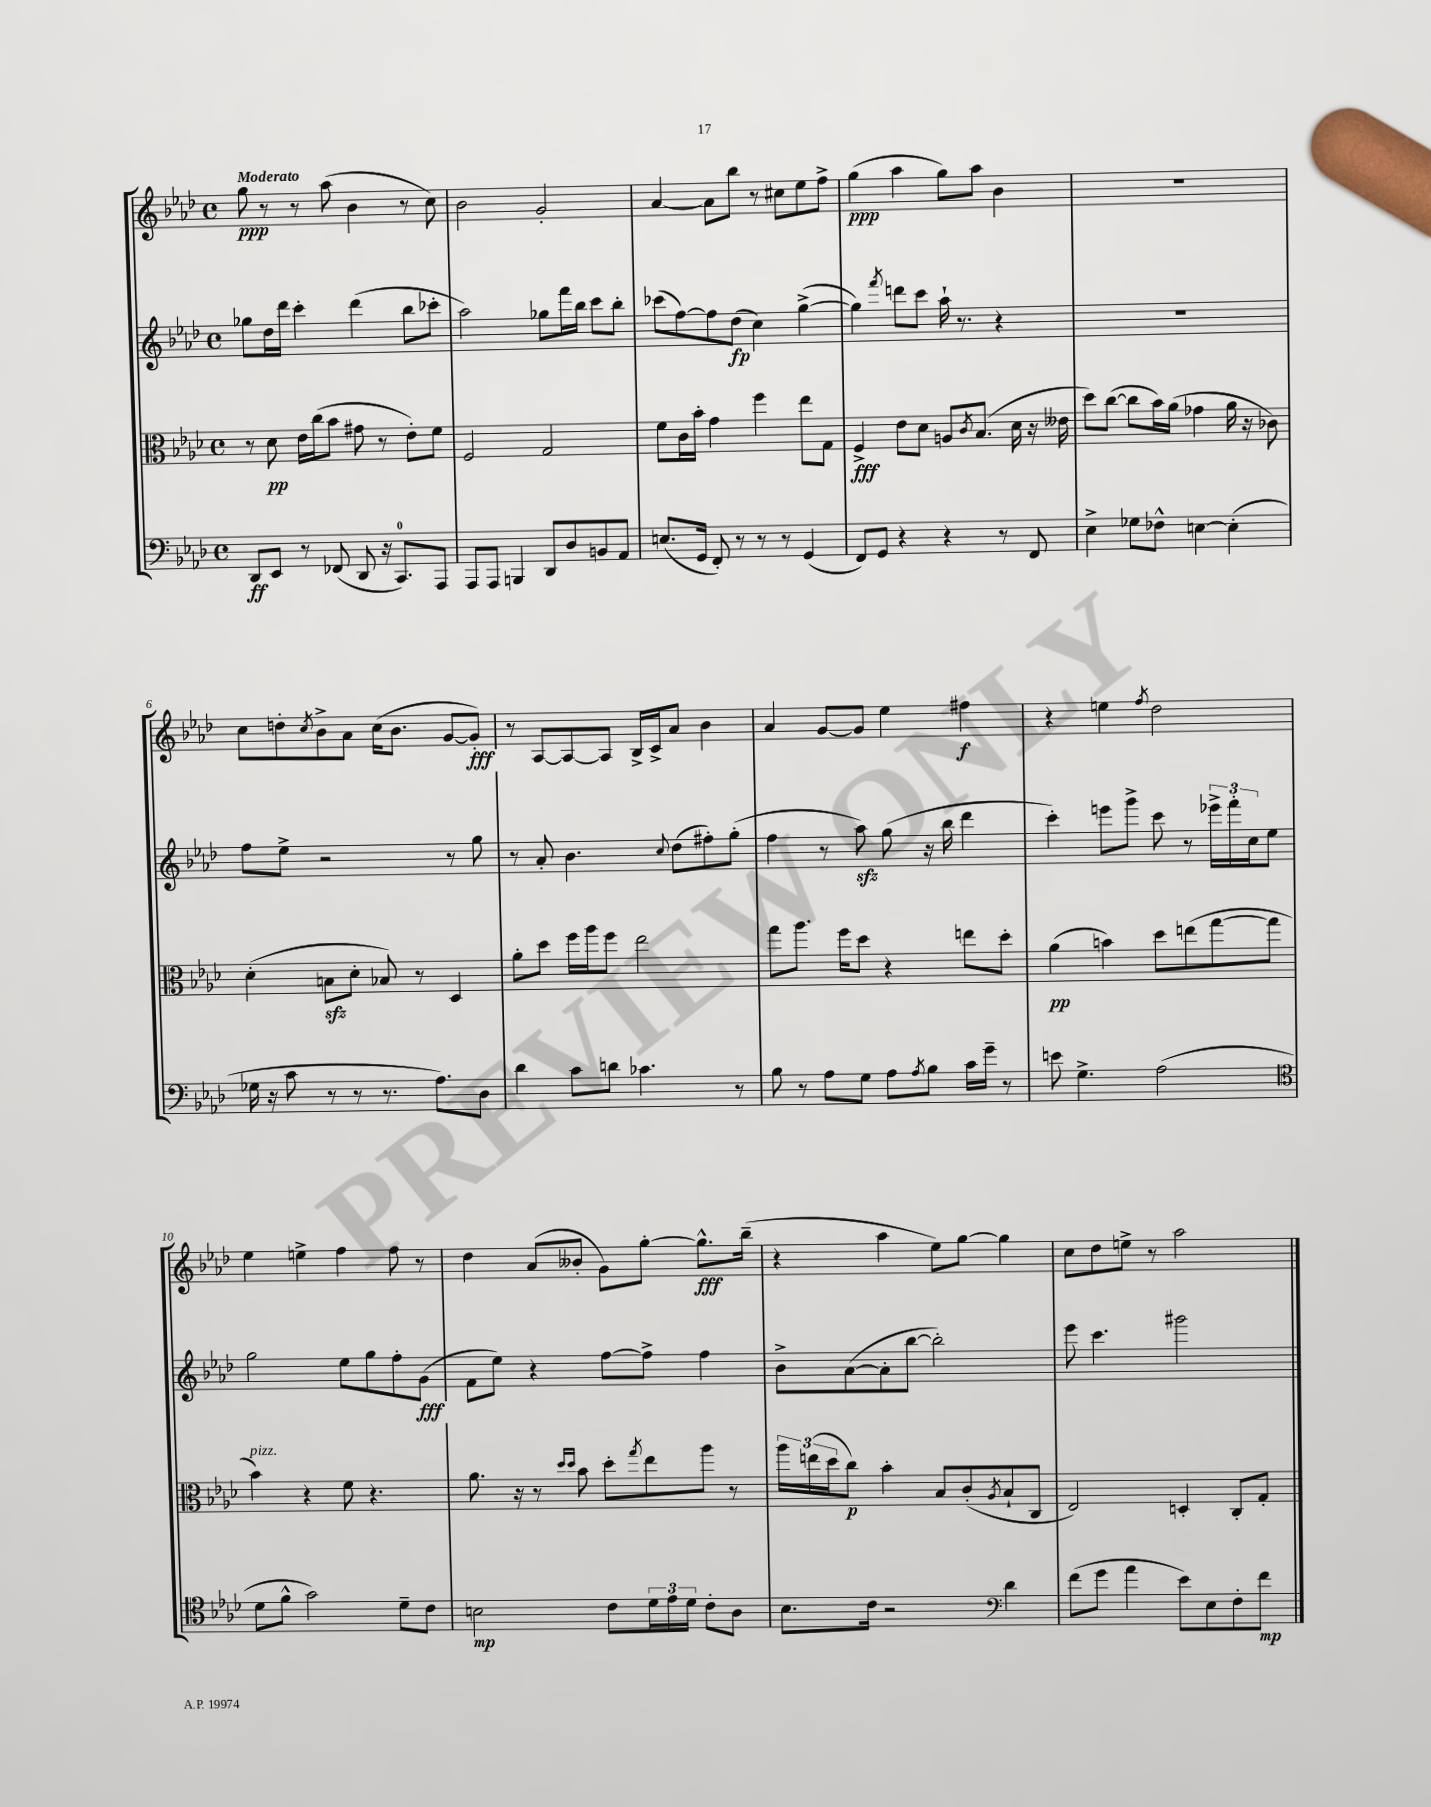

**kern	**dynam	**kern	**dynam	**kern	**dynam	**kern	**dynam
*part4	*part4	*part3	*part3	*part2	*part2	*part1	*part1
*staff4	*staff4	*staff3	*staff3	*staff2	*staff2	*staff1	*staff1
*clefF4	*	*clefC3	*	*clefG2	*	*clefG2	*
*k[b-e-a-d-]	*	*k[b-e-a-d-]	*	*k[b-e-a-d-]	*	*k[b-e-a-d-]	*
*M4/4	*	*M4/4	*	*M4/4	*	*M4/4	*
*met(c)	*	*met(c)	*	*met(c)	*	*met(c)	*
=1	=1	=1	=1	=1	=1	=1	=1
!	!	!	!	!	!	!LO:TX:a:B:t=Moderato	!
8DD-/L	ff	8r	.	8gg-X\L	.	8gg\	ppp
8EE-/J	.	8d-\	pp	16dd-\L	.	8r	.
.	.	.	.	16ddd-\JJ	.	.	.
8r	.	16e-\LL	.	4ccc'\	.	8r	.
.	.	(16cc\J	.	.	.	.	.
(8FF-X/	.	8b-\J	.	.	.	(8aa-\	.
8DD-/	.	8g#X\	.	(4ddd-\	.	4b-\	.
16r	.	8r	.	.	.	.	.
8.CC/L)	.	.	.	.	.	.	.
.	.	8e-'\L)	.	8bb-\L	.	8r	.
8AAA-/J	.	8f\J	.	8ccc-X'\J	.	8cc\)	.
=2	=2	=2	=2	=2	=2	=2	=2
8AAA-/L	.	2F/	.	2aa-\)	.	2b-\	.
8AAA-/J	.	.	.	.	.	.	.
4BBBn/	.	.	.	.	.	.	.
8DD-/L	.	2G/	.	8gg-X\L	.	2g'/	.
8D-/	.	.	.	16fff\L	.	.	.
.	.	.	.	16bb-\JJ	.	.	.
8BBn/	.	.	.	8ccc\L	.	.	.
8AA-/J	.	.	.	8bb-'\J	.	.	.
=3	=3	=3	=3	=3	=3	=3	=3
(8.En/L	.	8f\L	.	(8ccc-X\L	.	[4a-/	.
.	.	16c\L	.	[8ff\)	.	.	.
16GG/Jk	.	16b-'\JJ	.	.	.	.	.
8FF'/)	.	4g\	.	8ff\]	.	8a-\L]	.
8r	.	.	.	(8dd-\J	fp	8bb-\J	.
8r	.	4ff\	.	4cc\)	.	8r	.
8r	.	.	.	.	.	8cc#X\L	.
(4GG/	.	8ee-\L	.	([4gg^\	.	8ee-\	.
.	.	8G\J	.	.	.	8ff^\J	.
=4	=4	=4	=4	=4	=4	=4	=4
8FF/L)	.	4F^/	fff	4gg\])	.	(4gg\	ppp
8GG/J	.	.	.	.	.	.	.
.	.	.	.	8qfff/	.	.	.
4r	.	8e-\L	.	8dddn\L	.	4aa-\	.
.	.	8d-\J	.	8ccc\J	.	.	.
4r	.	8An/L	.	16aa-`\	.	8gg\L)	.
.	.	.	.	8.r	.	.	.
.	.	8qc/	.	.	.	.	.
.	.	(8.B-/J	.	.	.	8aa-\J	.
8r	.	.	.	4r	.	4b-\	.
.	.	16d-\	.	.	.	.	.
8FF/	.	16r	.	.	.	.	.
.	.	16e--X\	.	.	.	.	.
=5	=5	=5	=5	=5	=5	=5	=5
4E-^\	.	8dd-\L)	.	1r	.	1r	.
.	.	([8cc\J	.	.	.	.	.
8G-X\L	.	8cc\L]	.	.	.	.	.
8F-X^^\J	.	16b-\L)	.	.	.	.	.
.	.	(16a-\JJ	.	.	.	.	.
[4En\	.	4g-X\	.	.	.	.	.
(4E'\]	.	16a-\	.	.	.	.	.
.	.	16r	.	.	.	.	.
.	.	8c-X\)	.	.	.	.	.
!!LO:LB:g=z
=6	=6	=6	=6	=6	=6	=6	=6
16G-X\	.	(4d-'\	.	8ff\L	.	8cc\L	.
16r	.	.	.	.	.	.	.
8c\	.	.	.	8ee-^\J	.	8ddn'\	.
.	.	.	.	.	.	8qcc/	.
8r	.	8Bnzz\L	.	2r	.	8b-^\	.
8r	.	8d-'\J	.	.	.	8a-\J	.
8.r	.	8B-X/)	.	.	.	(16cc\KL	.
.	.	.	.	.	.	8.b-\J	.
.	.	8r	.	.	.	.	.
8.A-\L)	.	.	.	.	.	.	.
.	.	4D-/	.	8r	.	[8g/L	.
8D-\J	.	.	.	8gg\	.	8g'/J])	fff
=7	=7	=7	=7	=7	=7	=7	=7
4d-\	.	8a-'\L	.	8r	.	8r	.
.	.	8dd-\J	.	8a-'/	.	[8A-/L	.
8c\L	.	16ff\LL	.	4.b-\	.	8A-/_	.
.	.	16aa-\J	.	.	.	.	.
8dn\J	.	8ff\J	.	.	.	8A-/J]	.
4.c-X\	.	2ee-\	.	.	.	16B-^/LL	.
.	.	.	.	.	.	16c^/J	.
.	.	.	.	8qqcc/	.	.	.
.	.	.	.	(8dd-\L	.	8a-/J	.
.	.	.	.	8ff#X'\)	.	4b-\	.
8r	.	.	.	(8gg'\J	.	.	.
=8	=8	=8	=8	=8	=8	=8	=8
8B-\	.	8gg\L	.	4ff\	.	4a-/	.
8r	.	8.aa-\J	.	.	.	.	.
8A-\L	.	.	.	8r	.	[8g/L	.
.	.	16ff\KL	.	.	.	.	.
8G\J	.	8dd-\J	.	8aa-zz\)	.	8g/J]	.
8A-\L	.	4r	.	(8gg\	.	4ee-\	.
8qA-/	.	.	.	.	.	.	.
8B-\J	.	.	.	16r	.	.	.
.	.	.	.	16bb-\	.	.	.
16c\LL	.	8een\L	.	4ddd-\	.	4ff#X\	f
16g~\JJ	.	.	.	.	.	.	.
8r	.	8dd-'\J	.	.	.	.	.
=9	=9	=9	=9	=9	=9	=9	=9
8en\	.	(4a-\	pp	4ccc'\)	.	4r	.
4.G^\	.	.	.	.	.	.	.
.	.	4bn\)	.	8eeen\L	.	4een\	.
.	.	.	.	8ggg^\J	.	.	.
.	.	.	.	.	.	8qff/	.
(2A-\	.	8dd-\L	.	8ccc\	.	2dd-\	.
.	.	(8een\	.	8r	.	.	.
.	.	[8gg\	.	24eee-X^\LL	.	.	.
.	.	.	.	24fff'\	.	.	.
.	.	.	.	24cc\J	.	.	.
.	.	8gg\J]	.	8ee-\J	.	.	.
!!LO:LB:g=z
=10	=10	=10	=10	=10	=10	=10	=10
*clefC4	*	*	*	*	*	*	*
!	!	!LO:TX:a:i:t=pizz.	!	!	!	!	!
8d-\L	.	4b-\)	.	2gg\	.	4ee-\	.
8f^^\J	.	.	.	.	.	.	.
2g\)	.	4r	.	.	.	4een^\	.
.	.	8f\	.	8ee-\L	.	4ff\	.
.	.	4.r	.	8gg\	.	.	.
8d-~\L	.	.	.	8ff'\	.	8ff\	.
8c\J	.	.	.	(8g\J	fff	8r	.
=11	=11	=11	=11	=11	=11	=11	=11
2Bn\	mp	8.a-\	.	8f\L	.	4dd-\	.
.	.	.	.	8ee-\J)	.	.	.
.	.	16r	.	.	.	.	.
.	.	8r	.	4r	.	(8a-/L	.
.	.	16qqdd-/LL	.	.	.	.	.
.	.	16qqdd-/JJ	.	.	.	.	.
.	.	8b-\	.	.	.	8b--X'/J	.
8c\L	.	8dd-'\L	.	[8ff\L	.	8g\L)	.
.	.	8qgg/	.	.	.	.	.
24d-\L	.	8ee-\	.	8ff^\J]	.	[8gg'\J	.
24e-\	.	.	.	.	.	.	.
24d-\JJ	.	.	.	.	.	.	.
8c'\L	.	8aa-\J	.	4ff\	.	8.gg^^\L]	fff
8A-\J	.	8r	.	.	.	.	.
.	.	.	.	.	.	(16bb-~\Jk	.
=12	=12	=12	=12	=12	=12	=12	=12
8.B-\L	.	24aa-\LL	.	8b-^\L	.	4r	.
.	.	(24een\	.	.	.	.	.
.	.	24dd-\J	.	.	.	.	.
.	.	8cc\J)	p	([8a-\	.	.	.
16c\Jk	.	.	.	.	.	.	.
2r	.	4b-'\	.	8a-'\]	.	4aa-\	.
.	.	.	.	[8bb-\J	.	.	.
.	.	8B-/L	.	2bb-'\])	.	8ee-\L)	.
.	.	(8c'/	.	.	.	[8gg\J	.
*clefF4	*	*	*	*	*	*	*
.	.	8qA-/	.	.	.	.	.
4d-\	.	8B-`/	.	.	.	4gg\]	.
.	.	8C/J	.	.	.	.	.
=13	=13	=13	=13	=13	=13	=13	=13
(8f\L	.	2E-/)	.	8eee-\	.	8cc\L	.
8g\J	.	.	.	4.ccc\	.	8dd-\	.
4a-\	.	.	.	.	.	8een^\J	.
.	.	.	.	.	.	8r	.
8e-\L)	.	4Dn'/	.	2ggg#X\	.	2aa-\	.
8E-\	.	.	.	.	.	.	.
8F'\	.	8C'/L	.	.	.	.	.
8f\J	mp	8G'/J	.	.	.	.	.
==	==	==	==	==	==	==	==
*-	*-	*-	*-	*-	*-	*-	*-
